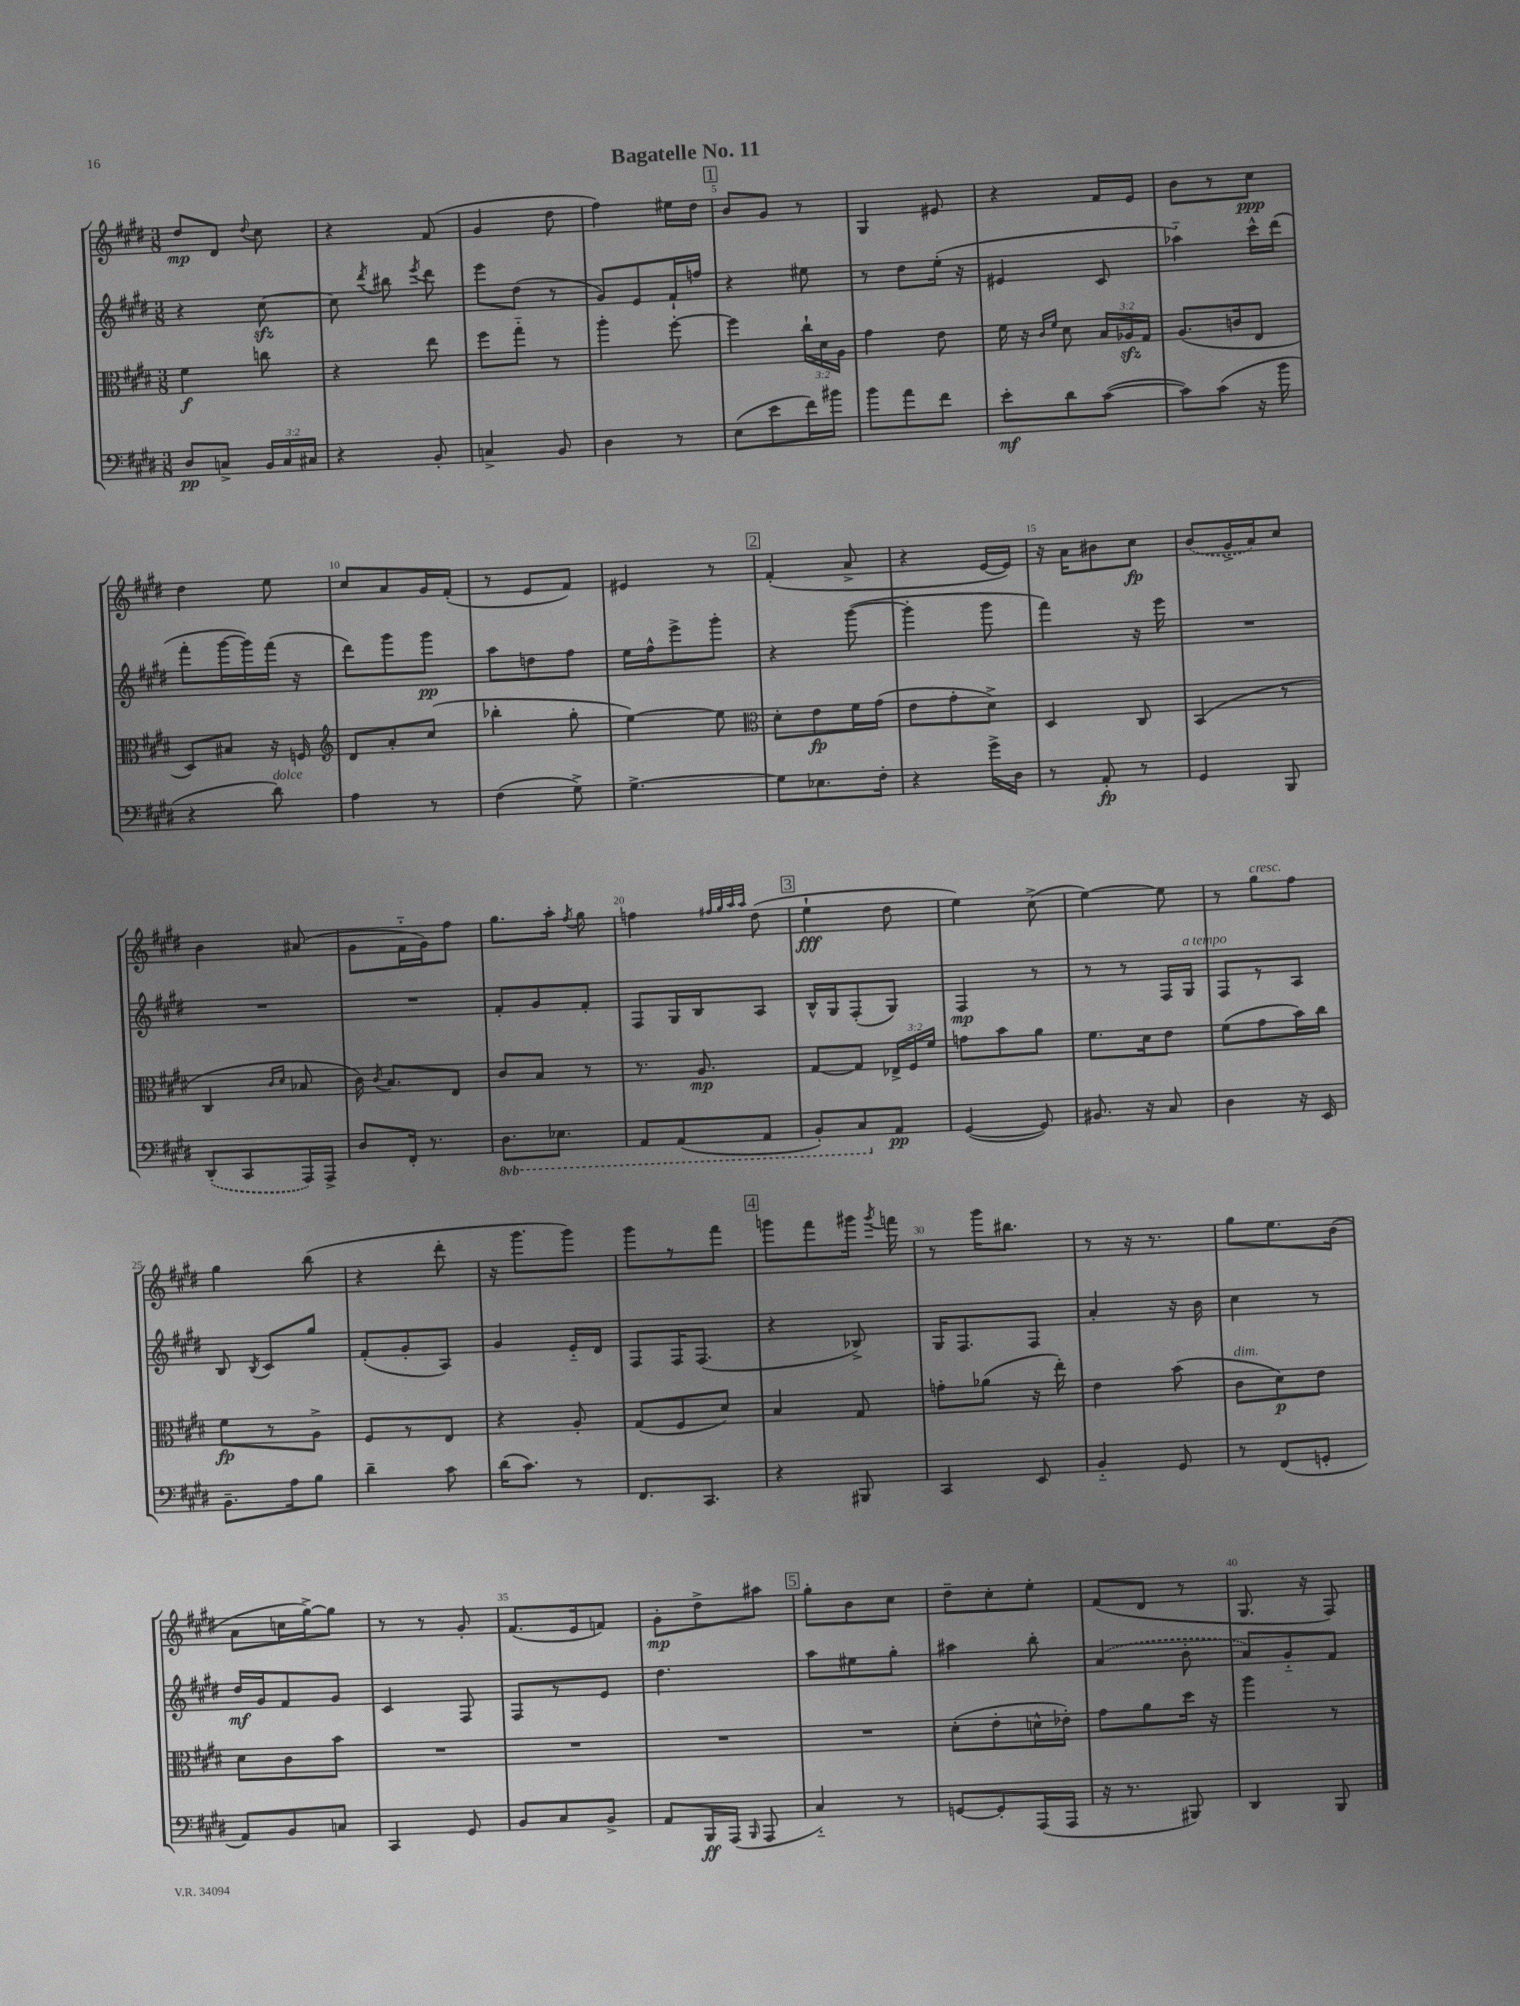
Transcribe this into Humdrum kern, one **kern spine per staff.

**kern	**kern	**kern	**kern
*staff4	*staff3	*staff2	*staff1
*clefF4	*clefC3	*clefG2	*clefG2
*k[f#c#g#d#]	*k[f#c#g#d#]	*k[f#c#g#d#]	*k[f#c#g#d#]
*M3/8	*M3/8	*M3/8	*M3/8
8D#	4f#	4r	8dd#
8C^	.	.	8d#
.	.	.	8qqdd#
24BB	8cc	[8cc#	8cc#
24C	.	.	.
24C#	.	.	.
=	=	=	=
4r	4r	8cc#]	4r
.	.	8qddd#	.
.	.	8bb#	.
.	.	8qeee	.
8BB'	8ee	8ddd#	(8f#
=	=	=	=
4C^	8ff#	8eee	4g#
.	8gg#'~	(8dd#	.
8BB	8r	8r	8dd#
=	=	=	=
4D#	4aa'	8g#)	4ff#)
.	.	8e	.
8r	[8ff#'	16f#`	16ee#
.	.	16ff	16dd#
=	=	=	=
(8E	4ff#]	4r	8b
8e	.	.	8g#
16f#)	24cc#`	8ee#	8r
.	24d#	.	.
16b#	.	.	.
.	24A	.	.
=	=	=	=
8b	4g#	8r	4G#
8a	.	8dd#	.
8f#	8e	(16ee'	8e#
.	.	16r	.
=	=	=	=
8e'	16f#	4e#	4r
.	16r	.	.
.	16qqc#	.	.
.	16qqf#	.	.
8d#	8d#	.	.
([8c#	24B	8c#	16f#
.	24A-	.	.
.	.	.	16e
.	24G#	.	.
=	=	=	=
8c#])	(8.A	4aa-'~)	8b
(8c#	.	.	8r
.	16c	.	.
16r	8E	16ccc#^^	8cc#
16b	.	(16ddd#	.
=	=	=	=
4r	8D#)	8fff#'	4dd#
.	8B#	[16ggg#	.
.	.	16ggg#])	.
8d#)	16r	(16fff#	8ee
.	16F	16r	.
=	=	=	=
*	*clefG2	*	*
4A	8d#	8ddd#)	8cc#
.	8a'	8ggg#	8a
8r	(8cc#	8ggg#	16g#
.	.	.	(16f#'
=	=	=	=
(4F#	4bb-'	8aa	8r
.	.	8dd	8e
8G#^)	8gg#'	8ff#	8f#)
=	=	=	=
[4.G#^	[4ee)	16ee	4e#
.	.	16ff#^^	.
.	.	8eee^	.
.	8ee]	8ggg#'	8r
=	=	=	=
*	*clefC3	*	*
8G#]	8d#'	4r	(4f#'
8.E-	8e	.	.
.	16f#	([8ggg#	8a^
16F#'	(16g#	.	.
=	=	=	=
4r	8e	4ggg#']	4r
.	8g#'	.	.
16g#^	8d#^)	8ggg#	[16e
16D#	.	.	16e])
=	=	=	=
8r	4D#	4fff#)	16r
.	.	.	16a
8AA'	.	.	8b#
8r	8C#	16r	8cc#
.	.	16eee	.
=	=	=	=
4GG#	(4BB	4.r	(8b
.	.	.	16g#^
.	.	.	16a)
8BBB	8r	.	8cc#
=	=	=	=
(8DD#'	4C#	4.r	4b
8CC#	.	.	.
.	16qqc#	.	.
.	16qqd#	.	.
16AAA)	8B-	.	(8a#
16AAA^	.	.	.
=	=	=	=
8D#	16c#)	4.r	8g#
.	8qc#	.	.
.	8.B	.	.
16FF#'	.	.	16f#'~
8.r	.	.	16g#)
.	8E	.	8ff#
=	=	=	=
8.DD#	8c#	8f#'	8.gg#
.	8B	8g#	.
8.EE-	.	.	16aa'
.	.	.	8qff#
.	8r	8f#'	8gg#
=	=	=	=
8AAA	8.r	8F#	4ff
(8AAA	.	16G#	.
.	8.A	16B	.
.	.	.	32qqff#
.	.	.	32qqgg#
.	.	.	32qqaa
.	.	.	32qqaa
8AAA	.	8A	(8dd#
=	=	=	=
8BBB')	[8G#	16B^^	4ee`
.	.	16G#	.
8CC#	8G#]	(8F#'	.
8AA	24E-^	8G#)	8dd#
.	24F#	.	.
.	24f#	.	.
=	=	=	=
([4GG#	8g	4F#	4ee)
.	8b	.	.
8GG#])	8a	8r	(8cc#^
=	=	=	=
8.BB#	8.f#	8r	[4ee)
.	.	8r	.
16r	16d#	.	.
8C#	8e	16F#	8ee]
.	.	16G#	.
=	=	=	=
4D#	(8f#	8F#	8r
.	8g#	8r	8gg#
16r	16b)	8A	8ff#
16EE	16cc#	.	.
=	=	=	=
8.BB~	8f#	8B	4gg#
.	.	8qB	.
.	8r	8c#	.
16A	.	.	.
8B	8A^	8gg#	(8bb
=	=	=	=
4d#~	8F#	(8f#'	4r
.	8r	8g#'	.
8c#	8E	8A)	8ddd#'
=	=	=	=
(16d#	4r	4g#	16r
8.c#)	.	.	8.ggg#
8r	8A'	16e'~	8ggg#)
.	.	16d#	.
=	=	=	=
8.FF#	(8G#	8F#	8ggg#
.	8F#	16F#	8r
8.CC#	.	(8.F#	.
.	8d#)	.	8fff#
=	=	=	=
4r	4B	4r	8ggg
.	.	.	8fff#
8BBB#	8G#	8B-^)	16ggg#
.	.	.	8qggg#
.	.	.	16fff
=	=	=	=
4CC#	8g'	16G#	8r
.	.	8.F#	.
.	(8a-	.	16ggg#
.	.	.	8.bb#
8EE	16r	8F#	.
.	16ee')	.	.
=	=	=	=
4BB'~	4e	4a'	8r
.	.	.	16r
.	.	.	8.r
8GG#	(8b	16r	.
.	.	16b	.
=	=	=	=
8r	8c#	4cc#	8gg#
(8FF#	8d#)	.	8.ee
8GG'	8e	8r	.
.	.	.	(16b
=	=	=	=
8AA)	8d#	16dd#	8a
.	.	16g#	.
8BB	8c#	8f#	16cc
.	.	.	[16gg#^)
8C	8b	8g#	8gg#]
=	=	=	=
4CC#	4.r	4c#	8r
.	.	.	8r
8GG#	.	8F#	8g#'
=	=	=	=
8BB	4.r	8F#	(8.f#
8C#	.	8r	.
.	.	.	16e
8BB^	.	8e	8f)
=	=	=	=
8AA	4.r	4.dd#	8g#'
16BBB	.	.	8dd#^
(16AAA	.	.	.
16qqBBB	.	.	.
8AAA	.	.	8aa#
=	=	=	=
4C#'~)	4.r	8aa	8gg#'
.	.	8ee#	8b
8r	.	8gg#'	8cc#
=	=	=	=
[8GG	(8d#'	4aa#	8dd#~
8GG']	8e'	.	8cc#'
(16AAA	16d^^	8bb'	8ee'
16AAA	16e-')	.	.
=	=	=	=
16r	8g#	(4a	(8f#
8.r	.	.	.
.	8a	.	8d#
8BBB#)	16dd#	8b'	8r
.	16r	.	.
=	=	=	=
4DD#	4aa	8a)	8.G#
.	.	8g#'~	.
.	.	.	16r
8BBB	8r	8f#	8F#)
==	==	==	==
*-	*-	*-	*-
